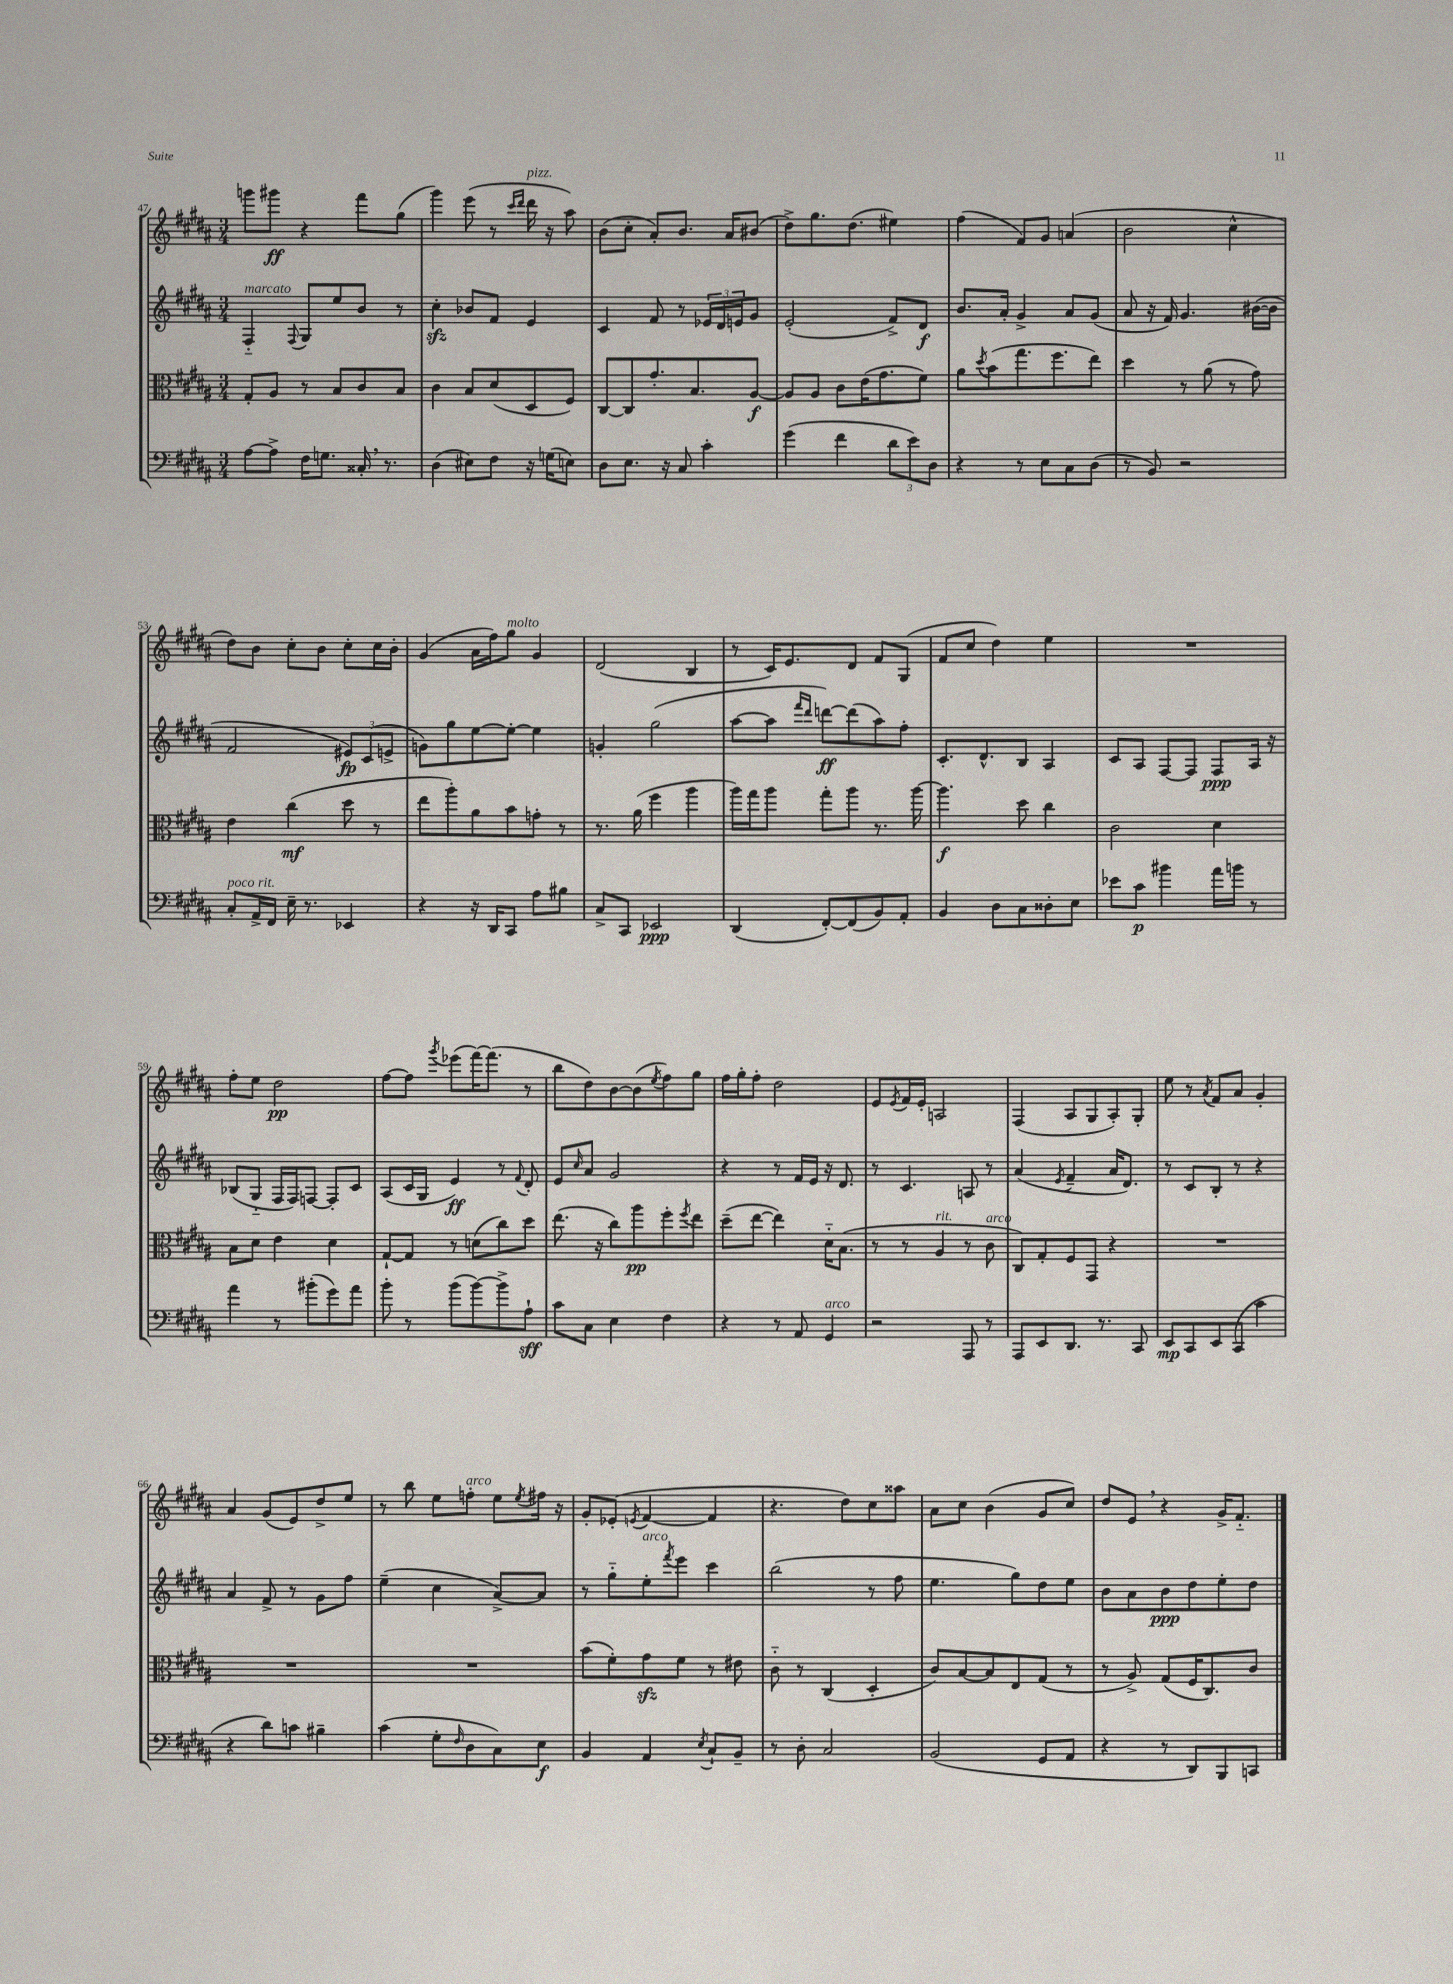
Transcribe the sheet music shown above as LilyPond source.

<<
\new StaffGroup <<
\new Staff = "s0" {
    \clef treble \key b \major \numericTimeSignature \time 3/4
    g'''8 gis'''8\ff r4 fis'''8 gis''8( |
    gis'''4) e'''8( r8 \grace { cis'''16 dis'''16 } dis'''16^\markup { \italic "pizz." } r16 ais''8) |
    b'8( cis''8-. ais'8-.) b'8. ais'16 bis'8( |
    dis''8->) gis''8. dis''8.( eis''4) |
    fis''4( fis'8) gis'8 a'4( |
    b'2 cis''4-^ |
    dis''8) b'8 cis''8-. b'8 cis''8-. cis''16 b'16-. |
    gis'4( ais'16 fis''16) gis''8^\markup { \italic "molto" } gis'4 |
    dis'2( b4 |
    r8 cis'16) e'8. dis'8 fis'8 gis8( |
    fis'8 cis''8 dis''4) e''4 |
    R2. |
    fis''8-. e''8 dis''2\pp |
    fis''8~ fis''8 \acciaccatura { gis'''8 } ees'''8( fis'''16~) fis'''8.( r8 |
    b''8 dis''8) b'8~ b'8( \acciaccatura { e''8 } fis''8) gis''8 |
    fis''16 gis''16-. fis''8-. dis''2 |
    e'8 \acciaccatura { e'8 } fis'16 e'16-. a2 |
    fis4( ais8 gis8 ais8-.) gis8-. |
    e''8 r8 \acciaccatura { ais'8 } fis'8 ais'8 gis'4-. |
    ais'4 gis'8( e'8) dis''8-> e''8 |
    r8 b''8 e''8 f''8-.^\markup { \italic "arco" } e''8 \acciaccatura { e''8 } fis''16 r16 |
    gis'8-. ees'8-.( \acciaccatura { e'8 } fis'4~ fis'4 |
    r4. dis''8) cis''8 aisis''8 |
    ais'8 cis''8 b'4( gis'8 cis''8) |
    dis''8 e'8 \breathe r4 gis'16-> fis'8.-_ \bar "|." |
}
\new Staff = "s1" {
    \clef treble \key b \major \numericTimeSignature \time 3/4
    fis4-_^\markup { \italic "marcato" } \appoggiatura { fis8 } gis8 e''8 b'8 r8 |
    cis''4-.\sfz bes'8 fis'8 e'4 |
    cis'4 fis'8 r8 \tuplet 3/2 { ees'16 dis'16 e'16 } gis'8 |
    e'2-.( fis'8->) dis'8\f |
    b'8. ais'16-. gis'4-> ais'8 gis'8( |
    ais'8 r16 fis'16) gis'4. bis'16~( bis'16 |
    fis'2 \tuplet 3/2 { eis'8\fp) cis'8( e'8-> } |
    g'8) gis''8 e''8~ e''8~-. e''4 |
    g'4-. gis''2( |
    ais''8~ ais''8 \grace { fis'''16 dis'''16 } d'''8~\ff) d'''8( ais''8) fis''8-. |
    cis'8.-. dis'8.-^ b8 ais4 |
    cis'8 ais8 fis8~ fis8 fis8\ppp ais16 r16 |
    bes8( gis8-_ fis16 fis16) f8~ f8-. cis'8 |
    ais8( cis'16 gis16 e'4\ff) r8 \appoggiatura { fis'8 } dis'8-. |
    e'8 \grace { cis''16 } ais'8 gis'2 |
    r4 r8 fis'16 e'16 r16 dis'8. |
    r8 cis'4. a8 r8 |
    ais'4( \acciaccatura { e'8 } fis'4-- ais'16 dis'8.) |
    r8 cis'8 b8-. r8 r4 |
    ais'4 fis'8-> r8 gis'8 fis''8 |
    e''4--( cis''4 ais'8~->) ais'8 |
    r8 gis''8-_ e''8-.^\markup { \italic "arco" } \acciaccatura { fis'''8 } e'''8 cis'''4 |
    b''2( r8 fis''8 |
    e''4. gis''8) dis''8 e''8 |
    b'8 ais'8 b'8\ppp dis''8 e''8-. dis''8 \bar "|." |
}
\new Staff = "s2" {
    \clef alto \key b \major \numericTimeSignature \time 3/4
    gis8-. ais8 r8 b8 cis'8 b8 |
    cis'4 b8 dis'8( dis8 fis8) |
    cis8~ cis8 gis'8.-. b8. ais8~\f |
    ais8 ais8 cis'8 e'16( gis'8. fis'8) |
    ais'8 \acciaccatura { dis''8 } b'8( gis''8. fis''8. e''8) |
    dis''4 r8 ais'8( r8 gis'8) |
    e'4 cis''4\mf( dis''8 r8 |
    e''8 ais''8-.) ais'8 b'8 g'8-. r8 |
    r8. ais'16( fis''4 ais''4 |
    ais''16) gis''16 ais''8 gis''8-. ais''8 r8. ais''16~ |
    ais''4.\f dis''8 cis''4 |
    cis'2 dis'4 |
    b8 dis'8 e'4 dis'4 |
    gis8~-! gis8 r8 d'8( cis''8) dis''8 |
    e''8.( r16 cis''8) ais''8\pp fis''8-. \acciaccatura { fis''8 } e''8 |
    dis''8--( e''8~ e''4) dis'16-_ b8.( |
    r8 r8 ais4^\markup { \italic "rit." } r8 cis'8^\markup { \italic "arco" } |
    cis8) gis8-. fis8 gis,8 r4 |
    R2. |
    R2. |
    R2. |
    b'8( fis'8-.) gis'8\sfz fis'8 r8 eis'8 |
    cis'8-_ r8 cis4( dis4-. |
    cis'8) b8~ b8 e8 gis8( r8 |
    r8 ais8->) gis8( fis16 cis8.) cis'8 \bar "|." |
}
\new Staff = "s3" {
    \clef bass \key b \major \numericTimeSignature \time 3/4
    ais8~ ais8-> fis16 g8. cisis16-. \breathe r8. |
    dis4( eis8) fis8 r16 g16( e8) |
    dis8 e8. r16 cis8 cis'4-. |
    gis'4( fis'4 \tuplet 3/2 { dis'8 e'8) dis8 } |
    r4 r8 e8 cis8 dis8( |
    r8 b,8) r2 |
    cis8-.^\markup { \italic "poco rit." } ais,16-> fis,16 e16-- r8. ees,4 |
    r4 r16 dis,16 cis,8 ais8 bis8 |
    cis8-> cis,8 ees,2\ppp |
    dis,4( fis,8~-.) fis,8( b,8) ais,8-. |
    b,4 dis8 cis8 disis8-. e8 |
    ees'8 cis'8\p bis'4 ais'16 b'16 r8 |
    ais'4 r8 bis'8-.( gis'8) ais'8 |
    b'8-. r8 b'8( b'8~) b'8-> ais8-!\sff |
    cis'8 cis8 e4 fis4 |
    r4 r8 ais,8 gis,4^\markup { \italic "arco" } |
    r2 ais,,8 r8 |
    ais,,8 e,8 dis,8. r8. cis,8 |
    e,8\mp cis,8 e,8 cis,8( cis'4 |
    r4 dis'8) c'8 bis4-- |
    cis'4( gis8-. \grace { fis16 } dis8 cis8) e8\f |
    b,4 ais,4 \acciaccatura { e8 } cis8-! b,8-- |
    r8 dis8-. cis2 |
    b,2( gis,8 ais,8 |
    r4 r8 dis,8) b,,8 c,8 \bar "|." |
}
>>
>>
\layout { \context { \Score currentBarNumber = #47 } }
